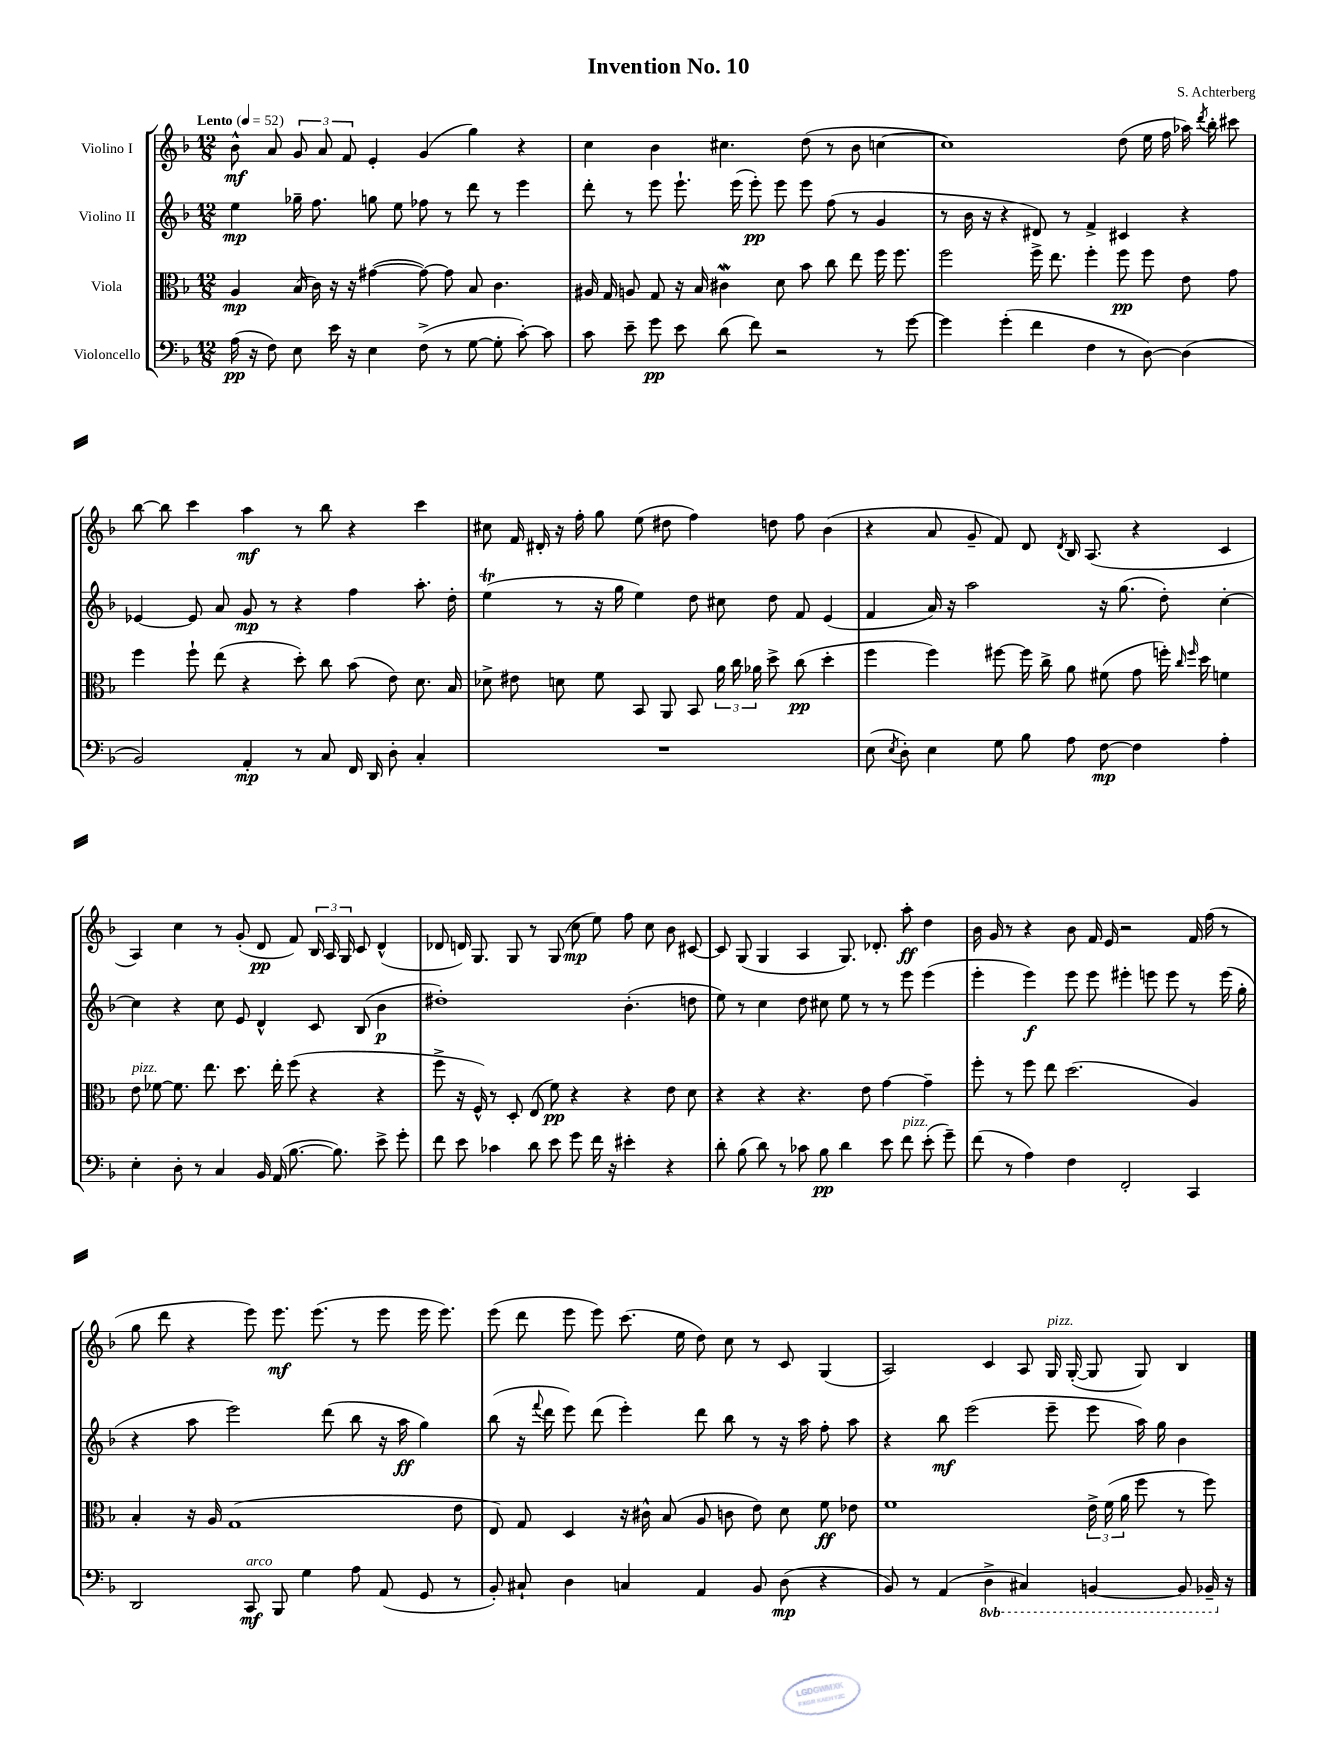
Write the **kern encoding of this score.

**kern	**kern	**kern	**kern
*staff4	*staff3	*staff2	*staff1
*clefF4	*clefC3	*clefG2	*clefG2
*k[b-]	*k[b-]	*k[b-]	*k[b-]
*M12/8	*M12/8	*M12/8	*M12/8
*MM52	*MM52	*MM52	*MM52
(16A\	4A/	4ee\	8b-^^\
16r	.	.	.
8F\)	.	.	8a/
8E\	(16B-/	16gg-~\	12g/
.	16c\)	8.ff\	.
.	.	.	12a/
16e\	16r	.	.
.	.	.	12f/
16r	16r	.	.
4E\	([4g#\	8gg\	4e'/
.	.	8ee\	.
(8F^\	8g#\_)	8ff-\	(4g/
8r	8g#\]	8r	.
[8G\	8B-/	8ddd\	4gg\)
8G'\]	4.c\	8r	.
[8c'\)	.	4eee\	4r
8c\]	.	.	.
=	=	=	=
8c\	16A#/	8ddd'\	4cc\
.	16G/	.	.
8e~\	8A/	8r	.
8g\	8G/	8eee\	4b-\
8e\	16r	8.eee`\	.
.	16B-/	.	.
(8d\	4c#\	.	4.cc#\
.	.	(16eee\	.
8f\)	.	8eee'\)	.
2r	8d\	8eee\	.
.	8b-\	8eee\	(8dd\
.	8cc\	(8ff\	8r
.	8ee\	8r	8b-\
8r	16ff\	4g/	[4cc\
.	8.ff\	.	.
[8g\	.	.	.
=	=	=	=
4g\]	2ff\	8r	1cc])
.	.	16b-\	.
.	.	16r	.
(4g'\	.	4r	.
4f\	16ff^\	8d#/)	.
.	8.ee\	.	.
.	.	8r	.
4F\	4ff'\	4f^/	.
8r	8ff\	4c#/	(8dd\
[8D\)	8ff\	.	16ee\
.	.	.	16ff\
(4D\]	8e\	4r	16aa-\)
.	.	.	8qddd/
.	.	.	16bb-'\
.	8g\	.	8ccc#\
=	=	=	=
2BB-/)	4ff\	[4e-/	[8bb-\
.	.	.	8bb-\]
.	8ff`\	8e-/]	4ccc\
.	(8ee\	8a/	.
4AA'/	4r	8g/	4aa\
.	.	8r	.
8r	8dd'\)	4r	8r
8C/	8cc\	.	8bb-\
16FF/	(8b-\	4ff\	4r
16DD/	.	.	.
8D'\	8e\)	.	.
4C'/	8.d\	8.aa'\	4ccc\
.	16B-/	16dd'\	.
=	=	=	=
1.r	8d-^\	(4ee\	8cc#\
.	8e#\	.	16f/
.	.	.	16d#'/
.	8d\	8r	16r
.	.	.	16ff'\
.	8f\	16r	8gg\
.	.	16gg\	.
.	8BB-/	4ee\)	(8ee\
.	8AA/	.	8dd#\
.	8BB-/	8dd\	4ff\)
.	24a\	8cc#\	.
.	24cc\	.	.
.	24a-\	.	.
.	8dd^\	8dd\	8dd\
.	(8cc\	8f/	8ff\
.	4dd'\	(4e/	(4b-\
=	=	=	=
(8E\	4ff\	4f/	4r
8qE/	.	.	.
8D'\)	.	.	.
4E\	4ff\)	16a/)	8a/
.	.	16r	.
.	.	2aa\	8g~/
8G\	[8ff#\	.	8f/)
8B-\	16ff#\]	.	8d/
.	16cc^\	.	.
.	.	.	8qd/
8A\	8a\	.	16B-/
.	.	.	(8.A/
[8F\	(8f#\	16r	.
.	.	(8.gg\	.
4F\]	8g\	.	4r
.	16ff'\)	8dd'\)	.
.	16qqcc/	.	.
.	16qqff/	.	.
.	16dd\	.	.
4A'\	4f\	[4cc'\	4c/
=	=	=	=
4E'\	8e\	4cc\]	4A/)
.	[8f-\	.	.
8D'\	8.f-\]	4r	4cc\
8r	.	.	.
.	8.ee\	.	.
4C/	.	8cc\	8r
.	8.dd\	8e/	(8g'/
16BB-/	.	4d^^/	8d/
(16AA/	16ee'\	.	.
[8.B-\	(8ff\	.	8f/)
.	4r	8c/	24B-/
.	.	.	24A/
8.B-\])	.	.	.
.	.	.	24G/
.	.	(8B-/	8c/
8e^\	4r	4b-\	(4d^^/
8g'\	.	.	.
=	=	=	=
8f\	8ff^\	1dd#')	8d-/
8e\	16r	.	16d/)
.	16F^^/)	.	8.G/
4c-\	8r	.	.
.	8D'/	.	8G/
8d\	(8E/	.	8r
8e\	8f\)	.	(8G/
8g\	4r	.	8cc\
16f\	.	.	8ee\)
16r	.	.	.
4e#'\	4r	(4.b-'\	8ff\
.	.	.	8cc\
4r	8e\	.	8b-\
.	8d\	8dd\	[8c#/
=	=	=	=
8d'\	4r	8ee\)	8c#/]
(8B-\	.	8r	(8G/
8d\)	4r	4cc\	4G/
8r	.	.	.
8c-\	4.r	8dd\	4A/
8B-\	.	8cc#\	.
4d\	.	8ee\	8.G/)
.	8e\	8r	.
.	.	.	8.d-'/
8e\	[4g\	8r	.
8f\	.	8eee\	8aa'\
(8e'\	4g~\]	(4eee\	4dd\
8g~\)	.	.	.
=	=	=	=
(8f\	8ff'\	4eee'\	16b-\
.	.	.	16g/
8r	8r	.	8r
4A\)	8ff\	4eee\)	4r
.	8ee\	.	.
4F\	(2.dd\	8eee\	8b-\
.	.	8eee\	16f/
.	.	.	16e/
2FF'/	.	4eee#'\	2r
.	.	8eee\	.
.	.	8eee\	.
4CC/	4A/)	8r	16f/
.	.	.	(16ff\
.	.	(16eee\	8r
.	.	16gg'\	.
=	=	=	=
2DD/	4B-'/	4r	8gg\
.	.	.	8ddd\
.	16r	8aa\	4r
.	16A/	.	.
.	(1G	2eee\)	.
8CC/	.	.	8eee\)
8BBB-/	.	.	8.eee\
4G\	.	.	.
.	.	.	(8.eee\
.	.	(8ddd\	.
8A\	.	8bb-\	8r
(8AA/	.	16r	8eee\
.	.	16aa\	.
8GG/	.	4gg\)	16eee\
.	.	.	8.eee\)
8r	8e\	.	.
=	=	=	=
8BB-'/)	8E/)	(8bb-\	(8eee\
8C#`/	8G/	16r	8ddd\
.	.	8qqfff/	.
.	.	16ddd\	.
4D\	4D/	8eee\)	8eee\
.	.	(8ddd\	8eee\)
4C/	16r	4eee'\)	(8.ccc\
.	16c#^^\	.	.
.	(8B-/	.	.
.	.	.	16ee\
4AA/	8A/	8ddd\	8dd\)
.	8c\	8bb-\	8cc\
8BB-/	8e\)	8r	8r
(8D\	8d\	16r	8c/
.	.	16aa\	.
4r	8f\	8ff'\	(4G/
.	8e-\	8aa\	.
=	=	=	=
8BB-/)	1f	4r	2A/)
8r	.	.	.
(4AA/	.	8bb-\	.
.	.	(2eee\	.
4DD^\	.	.	4c/
4CC#/)	.	.	8A/
.	.	8eee~\	16G/
.	.	.	([16G'/
[4BBB/	24e^\	8eee\	8G/]
.	(24f\	.	.
.	24a\	.	.
.	8ff\	16aa\)	8G/)
.	.	16gg\	.
8BBB/]	8r	4b-\	4B-/
16BBB-~/	8ff\)	.	.
16r	.	.	.
==	==	==	==
*-	*-	*-	*-
